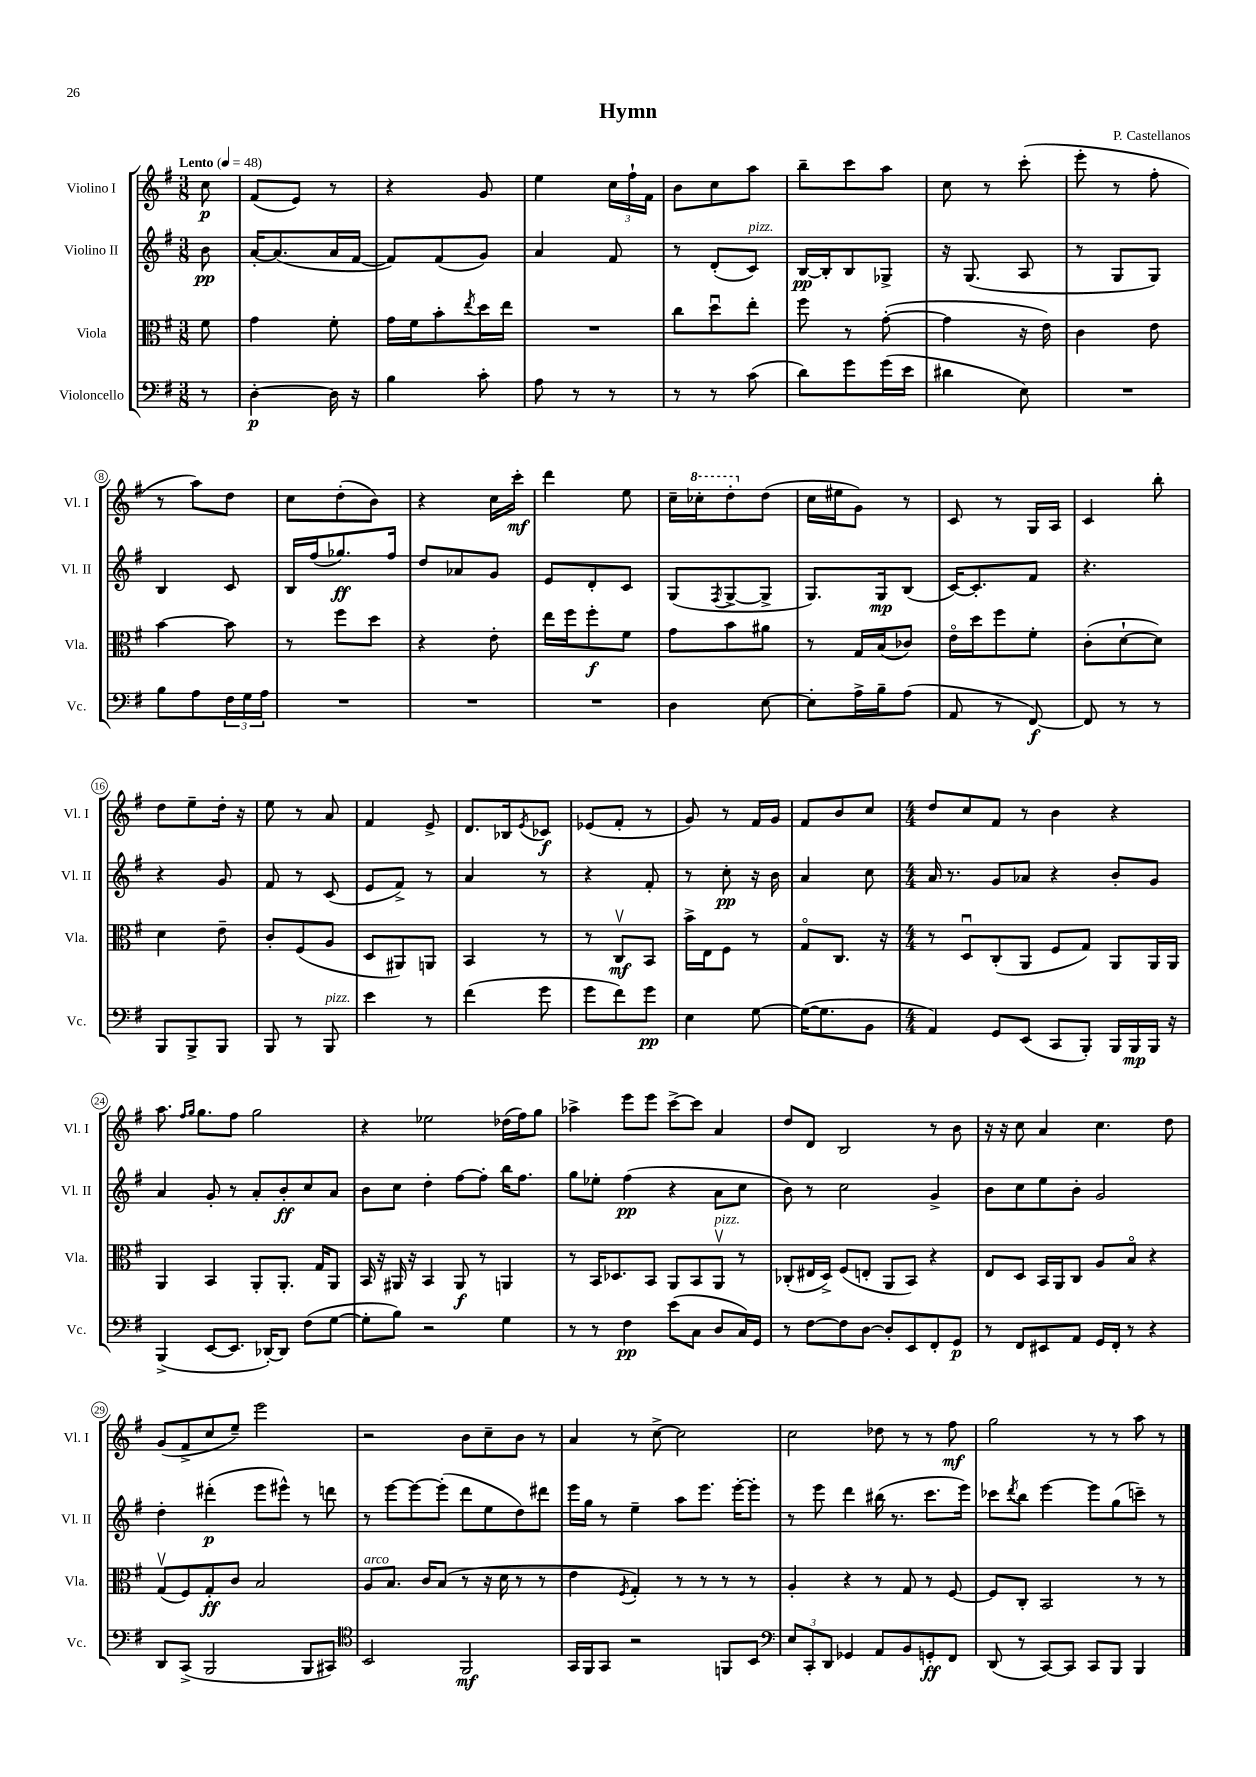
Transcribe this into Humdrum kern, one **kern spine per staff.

**kern	**dynam	**kern	**dynam	**kern	**dynam	**kern	**dynam
*part4	*part4	*part3	*part3	*part2	*part2	*part1	*part1
*staff4	*staff4	*staff3	*staff3	*staff2	*staff2	*staff1	*staff1
*I"Violoncello	*	*I"Viola	*	*I"Violino II	*	*I"Violino I	*
*I'Vc.	*	*I'Vla.	*	*I'Vl. II	*	*I'Vl. I	*
*clefF4	*	*clefC3	*	*clefG2	*	*clefG2	*
*k[f#]	*	*k[f#]	*	*k[f#]	*	*k[f#]	*
*M3/8	*	*M3/8	*	*M3/8	*	*M3/8	*
*MM48	*	*MM48	*	*MM48	*	*MM48	*
=	=	=	=	=	=	=	=
!	!	!	!	!	!	!LO:TX:a:B:t=Lento	!
8r	.	8f#\	.	8b\	pp	8cc\	p
=1	=1	=1	=1	=1	=1	=1	=1
[4D'\	p	4g\	.	[16a'/KL	.	(8f#/L	.
.	.	.	.	(8.a/]	.	.	.
.	.	.	.	.	.	8e/J)	.
16D\]	.	8f#'\	.	16a/L	.	8r	.
16r	.	.	.	[16f#/JJ	.	.	.
=2	=2	=2	=2	=2	=2	=2	=2
4B\	.	16g\LL	.	8f#/L])	.	4r	.
.	.	16f#\J	.	.	.	.	.
.	.	8b'\	.	(8f#/	.	.	.
.	.	8qee/	.	.	.	.	.
8c'\	.	16dd\L	.	8g/J)	.	8g/	.
.	.	16ee\JJ	.	.	.	.	.
=3	=3	=3	=3	=3	=3	=3	=3
8A\	.	4.r	.	4a/	.	4ee\	.
8r	.	.	.	.	.	.	.
8r	.	.	.	8f#/	.	24cc\LL	.
.	.	.	.	.	.	24ff#`\	.
.	.	.	.	.	.	24f#\JJ	.
=4	=4	=4	=4	=4	=4	=4	=4
8r	.	8cc\L	.	8r	.	8b\L	.
8r	.	8ddu\	.	(8d'/L	.	8cc\	.
!	!	!	!	!LO:TX:a:i:t=pizz.	!	!	!
(8c\	.	8ee'\J	.	8c/J)	.	8aa\J	.
=5	=5	=5	=5	=5	=5	=5	=5
8d\L)	.	8ff#\	.	[16B/LL	pp	8bb~\L	.
.	.	.	.	16B'/J]	.	.	.
8g\	.	8r	.	8B/	.	8ccc\	.
(16g\L	.	([8g'\	.	8G-X^/J	.	8aa\J	.
16e\JJ	.	.	.	.	.	.	.
=6	=6	=6	=6	=6	=6	=6	=6
4d#X\	.	4g\]	.	16r	.	8cc\	.
.	.	.	.	(8.G/	.	.	.
.	.	.	.	.	.	8r	.
8E\)	.	16r	.	8A/	.	(8ccc'\	.
.	.	16e\)	.	.	.	.	.
=7	=7	=7	=7	=7	=7	=7	=7
4.r	.	4c\	.	8r	.	8eee'\	.
.	.	.	.	8G/L	.	8r	.
.	.	8e\	.	8G/J)	.	8ff#'\	.
!!LO:LB:g=z
=8	=8	=8	=8	=8	=8	=8	=8
8B\L	.	[4b\	.	4B/	.	8r	.
8A\	.	.	.	.	.	8aa\L)	.
24F#\L	.	8b\]	.	8c/	.	8dd\J	.
24G\	.	.	.	.	.	.	.
24A\JJ	.	.	.	.	.	.	.
=9	=9	=9	=9	=9	=9	=9	=9
4.r	.	8r	.	16B/LL	.	8cc\L	.
.	.	.	.	(16ff#/J	.	.	.
.	.	8ff#\L	.	8.gg-X/)	ff	(8dd'\	.
.	.	8dd\J	.	.	.	8b\J)	.
.	.	.	.	16ff#/Jk	.	.	.
=10	=10	=10	=10	=10	=10	=10	=10
4.r	.	4r	.	8dd/L	.	4r	.
.	.	.	.	8a-X/	.	.	.
.	.	8e'\	.	8g/J	.	16cc\LL	.
.	.	.	.	.	.	16ccc'\JJ	mf
=11	=11	=11	=11	=11	=11	=11	=11
4.r	.	16ee\LL	.	8e/L	.	4ddd\	.
.	.	16ff#\J	.	.	.	.	.
.	.	8ff#'\	f	8d'/	.	.	.
.	.	8f#\J	.	8c/J	.	8ee\	.
=12	=12	=12	=12	=12	=12	=12	=12
4D\	.	8g\L	.	(8G/L	.	16cc~\LL	.
*	*	*	*	*	*	*8va	*
.	.	.	.	.	.	16ccc-X'\J	.
.	.	.	.	8qF#/	.	.	.
.	.	8b\	.	[8G^/	.	8ddd'\	.
*	*	*	*	*	*	*X8va	*
[8E\	.	8a#X\J	.	8G^/J]	.	(8dd\J	.
=13	=13	=13	=13	=13	=13	=13	=13
8E'\L]	.	8r	.	8.G/L)	.	16cc\LL	.
.	.	.	.	.	.	16ee#X\J	.
16A^\L	.	16G/LL	.	.	.	8g\J)	.
16B~\J	.	(16B/J	.	16G/k	mp	.	.
(8A\J	.	8c-X/J)	.	(8B/J	.	8r	.
=14	=14	=14	=14	=14	=14	=14	=14
8AA/	.	16e\LL	.	[16c/KL)	.	8c/	.
.	.	16dd\J	.	8.c'/]	.	.	.
8r	.	8ff#\	.	.	.	8r	.
[8FF#/)	f	8f#'\J	.	8f#/J	.	16G/LL	.
.	.	.	.	.	.	16A/JJ	.
=15	=15	=15	=15	=15	=15	=15	=15
8FF#/]	.	(8c'\L	.	4.r	.	4c/	.
8r	.	[8d`\	.	.	.	.	.
8r	.	8d\J])	.	.	.	8bb'\	.
!!LO:LB:g=z
=16	=16	=16	=16	=16	=16	=16	=16
8BBB/L	.	4d\	.	4r	.	8dd\L	.
8BBB^/	.	.	.	.	.	8ee~\	.
8BBB/J	.	8e~\	.	8g/	.	16dd'\Jk	.
.	.	.	.	.	.	16r	.
=17	=17	=17	=17	=17	=17	=17	=17
8BBB/	.	8c'/L	.	8f#/	.	8ee\	.
8r	.	(8F#/	.	8r	.	8r	.
!LO:TX:a:i:t=pizz.	!	!	!	!	!	!	!
8BBB/	.	8A/J	.	(8c/	.	8a/	.
=18	=18	=18	=18	=18	=18	=18	=18
4e\	.	8D/L	.	8e/L	.	4f#/	.
.	.	8AA#X/)	.	8f#^/J)	.	.	.
8r	.	8AAn/J	.	8r	.	8e^/	.
=19	=19	=19	=19	=19	=19	=19	=19
(4f#\	.	4BB/	.	4a/	.	8.d/L	.
.	.	.	.	.	.	16B-X/k	.
.	.	.	.	.	.	8qe/	.
8g\	.	8r	.	8r	.	8c-X/J	f
=20	=20	=20	=20	=20	=20	=20	=20
8g\L	.	8r	.	4r	.	(8e-X/L	.
8f#\)	.	8Cv/L	mf	.	.	8f#'/J	.
8g\J	pp	8BB/J	.	8f#'/	.	8r	.
=21	=21	=21	=21	=21	=21	=21	=21
4E\	.	16b^\LL	.	8r	.	8g/)	.
.	.	16E\J	.	.	.	.	.
.	.	8F#\J	.	8cc'\	pp	8r	.
[8G\	.	8r	.	16r	.	16f#/LL	.
.	.	.	.	16b\	.	16g/JJ	.
=22	=22	=22	=22	=22	=22	=22	=22
(16G\KL_	.	8G/L	.	4a/	.	8f#/L	.
8.G\]	.	.	.	.	.	.	.
.	.	8.C/J	.	.	.	8b/	.
8BB\J	.	.	.	8cc\	.	8cc/J	.
.	.	16r	.	.	.	.	.
=23	=23	=23	=23	=23	=23	=23	=23
*M4/4	*	*M4/4	*	*M4/4	*	*M4/4	*
4AA/)	.	8r	.	16a/	.	8dd/L	.
.	.	.	.	8.r	.	.	.
.	.	8Du/L	.	.	.	8cc/	.
8GG/L	.	(8C'/	.	8g/L	.	8f#/J	.
(8EE/J	.	8AA/J	.	8a-X/J	.	8r	.
8CC/L	.	8F#/L	.	4r	.	4b\	.
8BBB'/J)	.	8G/J)	.	.	.	.	.
16BBB/LL	.	8AA/L	.	8b'/L	.	4r	.
16BBB/	mp	.	.	.	.	.	.
16BBB/JJ	.	16AA/L	.	8g/J	.	.	.
16r	.	16AA/JJ	.	.	.	.	.
!!LO:LB:g=z
=24	=24	=24	=24	=24	=24	=24	=24
(4BBB^/	.	4AA/	.	4a/	.	8.aa\	.
.	.	.	.	.	.	16qqff#/LL	.
.	.	.	.	.	.	16qqgg/JJ	.
.	.	.	.	.	.	8.gg\L	.
[8EE/L	.	4BB/	.	8g'/	.	.	.
8.EE/J]	.	.	.	8r	.	8ff#\J	.
.	.	8AA'/L	.	8a'/L	.	2gg\	.
[16DD-X'/KL)	.	.	.	.	.	.	.
8DD-/J]	.	8.AA'/J	.	8b'/	ff	.	.
(8F#\L	.	.	.	8cc/	.	.	.
.	.	16G/KL	.	.	.	.	.
[8G\J	.	8AA/J	.	8a/J	.	.	.
=25	=25	=25	=25	=25	=25	=25	=25
8G'\L]	.	16BB/	.	8b\L	.	4r	.
.	.	16r	.	.	.	.	.
8B\J)	.	16AA#X/	.	8cc\J	.	.	.
.	.	16r	.	.	.	.	.
2r	.	4BB/	.	4dd'\	.	2ee-X\	.
.	.	8AA#/	f	[8ff#\L	.	.	.
.	.	8r	.	8ff#'\J]	.	.	.
4G\	.	4AAn/	.	16bb\KL	.	(16dd-X\LL	.
.	.	.	.	8.ff#\J	.	16ff#\J)	.
.	.	.	.	.	.	8gg\J	.
=26	=26	=26	=26	=26	=26	=26	=26
8r	.	8r	.	8gg\L	.	4aa-X^\	.
8r	.	16BB/KL	.	8ee-X'\J	.	.	.
.	.	8.D-X/	.	.	.	.	.
4F#\	pp	.	.	(4ff#\	pp	8eee\L	.
.	.	8BB/J	.	.	.	8eee\J	.
(8e\L	.	8AA/L	.	4r	.	[8ccc^\L	.
8C\J	.	8BB/	.	.	.	8ccc\J]	.
!	!	!LO:TX:a:i:t=pizz.	!	!	!	!	!
8D/L	.	8AAv/J	.	8a\L	.	4a/	.
16C/L)	.	8r	.	8cc\J	.	.	.
16GG/JJ	.	.	.	.	.	.	.
=27	=27	=27	=27	=27	=27	=27	=27
8r	.	(8C-X'/L	.	8b\)	.	8dd/L	.
[8F#\L	.	16E#X/L	.	8r	.	8d/J	.
.	.	16D^/JJ)	.	.	.	.	.
8F#\]	.	(8F#/L	.	2cc\	.	2B/	.
[8D\J	.	8En'/J	.	.	.	.	.
8D'/L]	.	8AA/L	.	.	.	.	.
8EE/	.	8BB/J)	.	.	.	.	.
8FF#'/	.	4r	.	4g^/	.	8r	.
8GG/J	p	.	.	.	.	8b\	.
=28	=28	=28	=28	=28	=28	=28	=28
8r	.	8E/L	.	8b\L	.	16r	.
.	.	.	.	.	.	16r	.
8FF#/L	.	8D/J	.	8cc\	.	8cc\	.
8EE#X/	.	16BB/LL	.	8ee\	.	4a/	.
.	.	16AA/J	.	.	.	.	.
8AA/J	.	8C/J	.	8b'\J	.	.	.
16GG/LL	.	8A/L	.	2g/	.	4.cc\	.
16FF#'/JJ	.	.	.	.	.	.	.
8r	.	8B/J	.	.	.	.	.
4r	.	4r	.	.	.	.	.
.	.	.	.	.	.	8dd\	.
!!LO:LB:g=z
=29	=29	=29	=29	=29	=29	=29	=29
8DD/L	.	(8Gv/L	.	4dd'\	.	(8g/L	.
(8CC^/J	.	8F#/)	.	.	.	8f#^/	.
2BBB/	.	8G'/	ff	(4ddd#X'\	p	8cc/	.
.	.	8c/J	.	.	.	8ee~/J)	.
.	.	2B/	.	8eee\L	.	2eee\	.
.	.	.	.	8eee#X^^\J)	.	.	.
8BBB/L	.	.	.	8r	.	.	.
8CC#X/J)	.	.	.	8dddn\	.	.	.
=30	=30	=30	=30	=30	=30	=30	=30
*clefC4	*	*	*	*	*	*	*
!	!	!LO:TX:a:i:t=arco	!	!	!	!	!
2BB/	.	8A/L	.	8r	.	2r	.
.	.	8.B/J	.	[8eee\L	.	.	.
.	.	.	.	8eee\_	.	.	.
.	.	16c/KL	.	.	.	.	.
.	.	(8B/J	.	(8eee'\J]	.	.	.
2FF#/	mf	8r	.	8ddd\L	.	8b\L	.
.	.	16r	.	8ee\	.	8cc~\	.
.	.	16d\	.	.	.	.	.
.	.	8r	.	8dd\)	.	8b\J	.
.	.	8r	.	8ddd#X\J	.	8r	.
=31	=31	=31	=31	=31	=31	=31	=31
16GG/LL	.	4e\	.	16eee\LL	.	4a/	.
16FF#/J	.	.	.	16gg\JJ	.	.	.
8GG/J	.	.	.	8r	.	.	.
.	.	8qF#/	.	.	.	.	.
2r	.	4G'/)	.	4ee~\	.	8r	.
.	.	.	.	.	.	[8cc^\	.
.	.	8r	.	8aa\L	.	2cc\]	.
.	.	8r	.	8.eee\J	.	.	.
8FFn/L	.	8r	.	.	.	.	.
.	.	.	.	[16eee'\KL	.	.	.
8BB/J	.	8r	.	8eee'\J]	.	.	.
=32	=32	=32	=32	=32	=32	=32	=32
*clefF4	*	*	*	*	*	*	*
12E/L	.	4A'/	.	8r	.	2cc\	.
12CC'/	.	.	.	.	.	.	.
.	.	.	.	8eee\	.	.	.
12DD/J	.	.	.	.	.	.	.
4GG-X/	.	4r	.	4ddd\	.	.	.
8AA/L	.	8r	.	(16bb#X\	.	8dd-X\	.
.	.	.	.	8.r	.	.	.
8BB/	.	8G/	.	.	.	8r	.
8GGn'/	ff	8r	.	8.ccc\L	.	8r	.
8FF#/J	.	[8F#/	.	.	.	8ff#\	mf
.	.	.	.	16eee\Jk)	.	.	.
=33	=33	=33	=33	=33	=33	=33	=33
(8DD/	.	8F#/L]	.	8ccc-X\L	.	2gg\	.
.	.	.	.	8qddd/	.	.	.
8r	.	8C'/J	.	8bb\J	.	.	.
[8CC/L)	.	2BB/	.	[4eee\	.	.	.
8CC/J]	.	.	.	.	.	.	.
8CC/L	.	.	.	8eee\L]	.	8r	.
8BBB/J	.	.	.	(8gg\	.	8r	.
4BBB/	.	8r	.	8cccn~\J)	.	8aa\	.
.	.	8r	.	8r	.	8r	.
==	==	==	==	==	==	==	==
*-	*-	*-	*-	*-	*-	*-	*-
